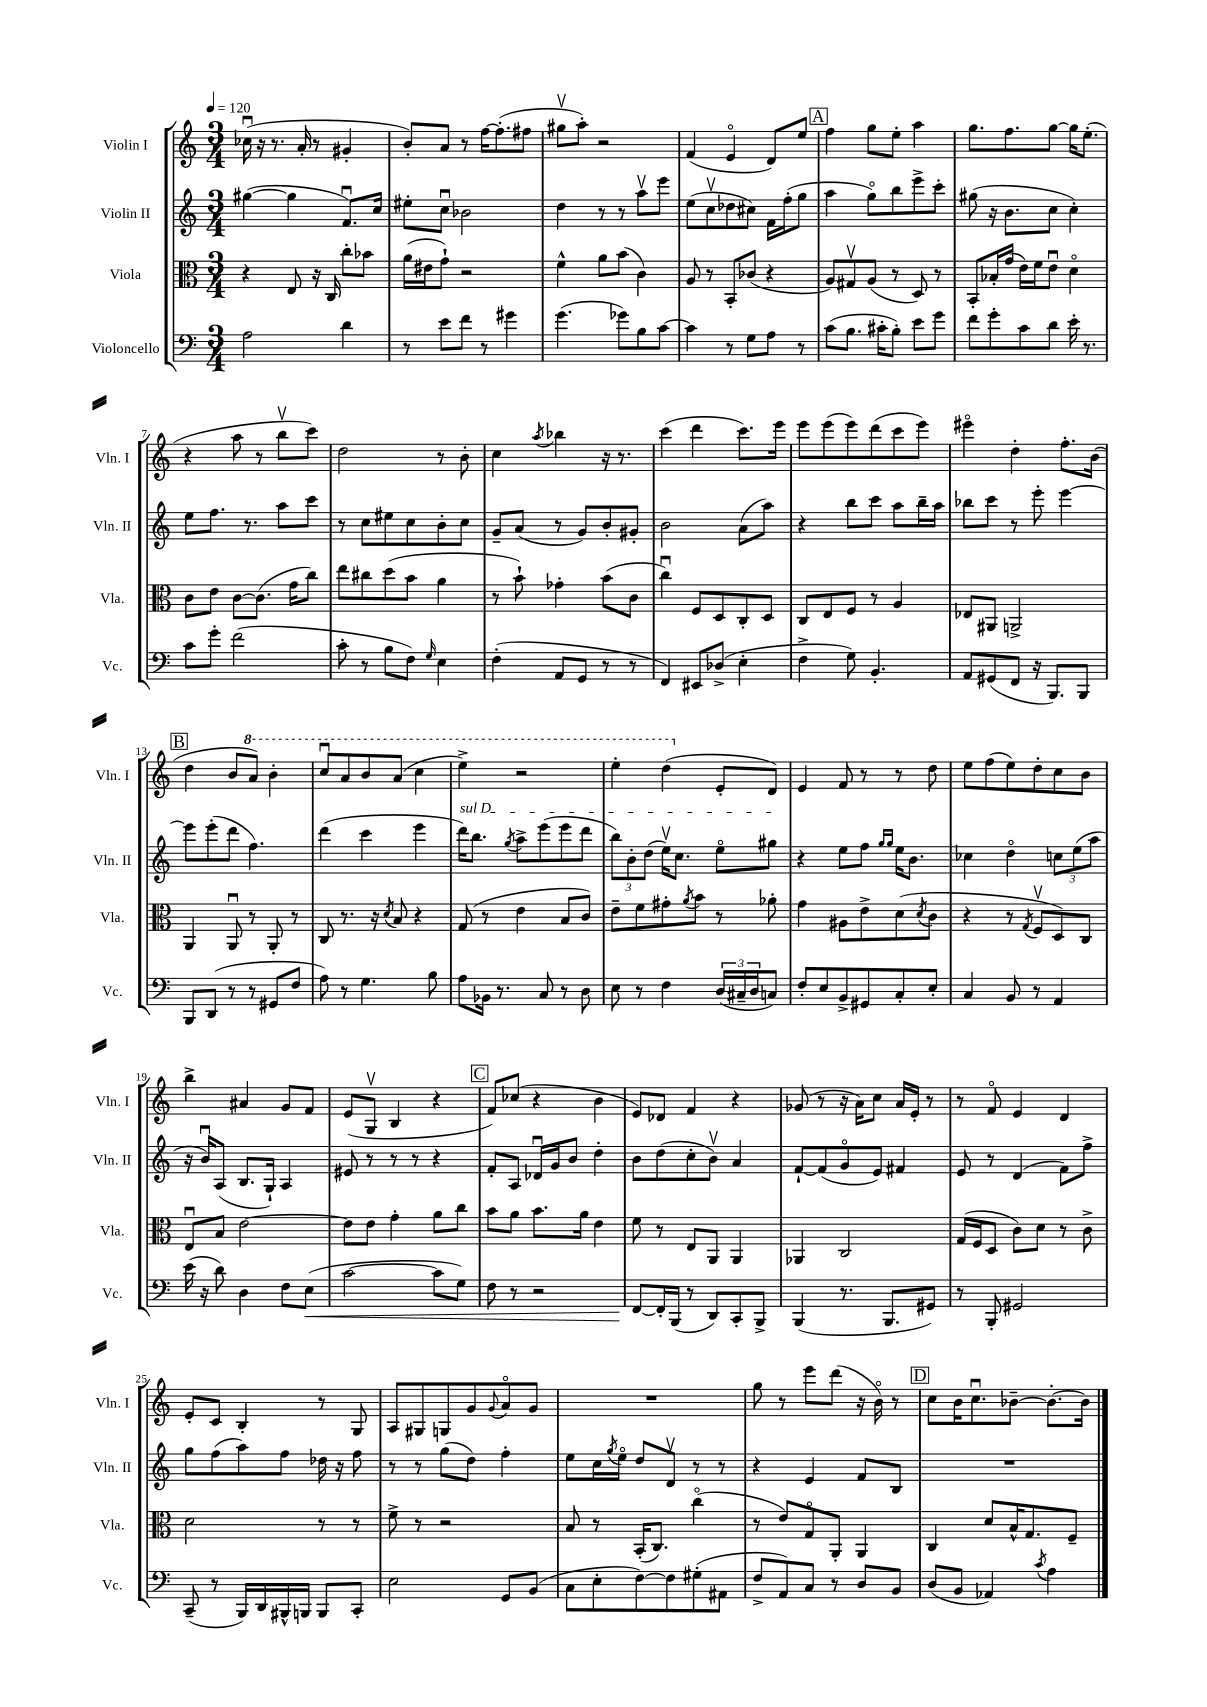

**kern	**kern	**kern	**kern
*staff4	*staff3	*staff2	*staff1
*clefF4	*clefC3	*clefG2	*clefG2
*k[]	*k[]	*k[]	*k[]
*M3/4	*M3/4	*M3/4	*M3/4
*MM120	*MM120	*MM120	*MM120
2A	4r	([4gg#	(16cc-u
.	.	.	16r
.	.	.	8.r
.	8E	4gg#]	.
.	.	.	16a'
.	16r	.	8r
.	16C	.	.
4d	8cc'	8.fu)	4g#'
.	8b-	.	.
.	.	16cc	.
=	=	=	=
8r	(16a	8ee#'	8b')
.	16e#	.	.
8e	8g`)	8ccu	8a
8f	2r	2b-	8r
8r	.	.	[16ff
.	.	.	(8.ff']
4g#	.	.	.
.	.	.	8ff#
=	=	=	=
(4.g	4f^^	4dd	8gg#v
.	.	.	8aa')
.	8a	8r	2r
8g-)	(8b	8r	.
8B	4c)	8aav	.
[8c	.	8eee	.
=	=	=	=
4c]	8A	(8ee	(4f
.	8r	8ccv	.
8r	8BB'	8dd-	4eo
8G	(8c-	8cc#)	.
8A	4r	16f	8d)
.	.	(16ff'	.
8r	.	8gg	8ee
=	=	=	=
(8c	8A)	4aa	4ff
8.B	8G#v	.	.
.	(8A	8ggo)	8gg
16c#'	.	.	.
8B')	8r	8bb	8ee'
8e	8D)	8eee^	4aa
8g	8r	8ccc'	.
=	=	=	=
8f	8BB'	(8gg#	8.gg
8g'	16B-'	16r	.
.	(16g	8.b	8.ff
8c	16e)	.	.
.	16f	.	.
8d	8eu	8cc	[8gg
16e'	4do	4cc')	16gg]
8.r	.	.	(8.ee'
=	=	=	=
8c	8c	8ee	4r
8g'	8e	8.ff	.
(2f	[8c	.	8aa
.	.	8.r	.
.	(8.c]	.	8r
.	.	8aa	8bbv
.	16g	.	.
.	8cc)	8ccc	8ccc)
=	=	=	=
8c'	8ee	8r	2dd
8r	8cc#	8cc	.
8B	(8dd	8ee#	.
8F)	8b	8cc	.
16qqG	.	.	.
4E	4a	8b'	8r
.	.	8cc	8b'
=	=	=	=
(4F'	8r	8g~	4cc
.	8b`)	(8a	.
.	.	.	8qaa
8AA	4g-'	8r	4bb-
8GG	.	8g)	.
8r	(8b	8b'	16r
.	.	.	8.r
8r	8c	8g#'	.
=	=	=	=
4FF)	4ccu)	2b	(4ccc
8EE#	8F	.	4ddd
(8D-^	8D	.	.
4E'	8C'	(8a	8.ccc)
.	8D	8aa)	.
.	.	.	16eee
=	=	=	=
4F^	8C	4r	8eee
.	8E	.	(8eee
8G)	8F	8bb	8eee)
4.BB'	8r	8ccc	(8ddd
.	4A	8aa	8ccc
.	.	16bb~	8eee)
.	.	16aa	.
=	=	=	=
8AA	8E-	8bb-	4eee#o
(8GG#	8AA#	8ccc	.
8FF	2AA^	8r	4dd'
16r	.	8eee'	.
8.BBB)	.	.	.
.	.	[4eee	8.ff'
8BBB	.	.	.
.	.	.	(16b
=	=	=	=
8BBB	4AA	8eee]	4dd
(8DD	.	(8eee'	.
8r	8AAu	8ddd	8b
8r	8r	4.ff)	8aa)
8GG#	8AA'	.	4bb'
8F	8r	.	.
=	=	=	=
8A)	8C	(4ddd	8cccu
8r	8.r	.	8aa
4.G	.	4ccc	8bb
.	16r	.	.
.	8qd	.	.
.	8B	.	(8aa
.	4r	4eee	4ccc
8B	.	.	.
=	=	=	=
8A	(8G	16ddd)	4eee^)
.	.	8.bb	.
16BB-	8r	.	.
8.r	.	.	.
.	.	8qgg	.
.	4e	8aa^	2r
8C	.	(8eee	.
8r	8B	8eee	.
8D	8c)	8ddd	.
=	=	=	=
8E	8e~	12bb)	4eee'
.	.	12b'	.
8r	8f	.	.
.	.	(12dd	.
4F	8g#'	16eev)	(4ddd
.	.	8.cc	.
.	8qa	.	.
.	8b	.	.
(24D	8r	8eeo	8e'
24C#~	.	.	.
24D	.	.	.
8C)	8a-'	8gg#	8d)
=	=	=	=
8F'	4g	4r	4e
8E	.	.	.
8BB^	8A#	8ee	8f
8GG#	8e^	8ff	8r
.	.	16qqgg	.
.	.	16qqgg	.
8C'	(8d	16ee	8r
.	.	8.b	.
.	8qd	.	.
8E'	8c	.	8dd
=	=	=	=
4C	4r	4cc-	8ee
.	.	.	(8ff
8BB	8r	4ddo	8ee)
.	8qG	.	.
8r	8Fv	.	8dd'
4AA	8D)	12cc	8cc
.	.	(12ee	.
.	8C	.	8b
.	.	12aa	.
=	=	=	=
(16e	8Eu	16r	4bb^
16r	.	16bu)	.
8d)	8B	(8A	.
4D	[2e	8.B	4a#
.	.	16G`)	.
8F	.	4A	8g
(8E	.	.	8f
=	=	=	=
[2c	8e]	8e#	(8e
.	8e	8r	8Gv
.	4g'	8r	4B
.	.	8r	.
8c]	8a	4r	4r
8G)	8cc	.	.
=	=	=	=
8F	8b	8f'	8f)
8r	8a	8A	(8cc-
2r	8.b	16d-u	4r
.	.	16g	.
.	.	8b	.
.	16a	.	.
.	4e	4dd'	4b
=	=	=	=
[8FF	8f	8b	8e)
16FF']	8r	(8dd	8d-
(16BBB	.	.	.
8r	8E	8cc'	4f
8DD)	8AA	8bv)	.
8CC'	4AA	4a	4r
8BBB^	.	.	.
=	=	=	=
(4BBB	4AA-	[8f`	(8g-
.	.	(8f]	8r
8.r	2C	8go	16r
.	.	.	16a)
.	.	8e)	8cc
8.BBB	.	.	.
.	.	4f#	16a
.	.	.	16e'
8GG#)	.	.	8r
=	=	=	=
8r	(16G	8e	8r
.	16F	.	.
8BBB'	8D	8r	8fo
2GG#	8c)	(4d	4e
.	8d	.	.
.	8r	8f)	4d
.	8c^	8ff^	.
=	=	=	=
(8CC~	2d	8gg	8e'
8r	.	(8ff	8c
16BBB)	.	8aa)	4B'
16DD	.	.	.
16BBB#^^	.	8ff	.
16BBB	.	.	.
8BBB	8r	16dd-	8r
.	.	16r	.
8CC'	8r	8ff	8G
=	=	=	=
2E	8f^	8r	8A
.	8r	8r	8G#
.	2r	(8gg	8G
.	.	8dd)	8g
.	.	.	8qqg
8GG	.	4ff'	8ao
(8BB	.	.	8g
=	=	=	=
8C	8B	8ee	2.r
8E'	8r	16cc	.
.	.	8qgg	.
.	.	16eeo	.
[8F)	(16BB'	8dd	.
.	8.C)	.	.
8F]	.	8dv	.
(8G#'	(4cco	8r	.
8AA#	.	8r	.
=	=	=	=
8F^	8r	4r	8gg
8AA)	8e)	.	8r
8C	8Go	4e	8eee
8r	8AA'	.	(8ddd
8D	4AA	8f	16r
.	.	.	16bo)
8BB	.	8B	8r
=	=	=	=
(8D	4C	2.r	8cc
8BB	.	.	16b
.	.	.	8.ccu
4AA-)	8d	.	.
.	16B^^	.	[8b-~
.	8.G	.	.
8qc	.	.	.
4A	.	.	8.b-'_
.	8F~	.	.
.	.	.	16b-]
==	==	==	==
*-	*-	*-	*-
